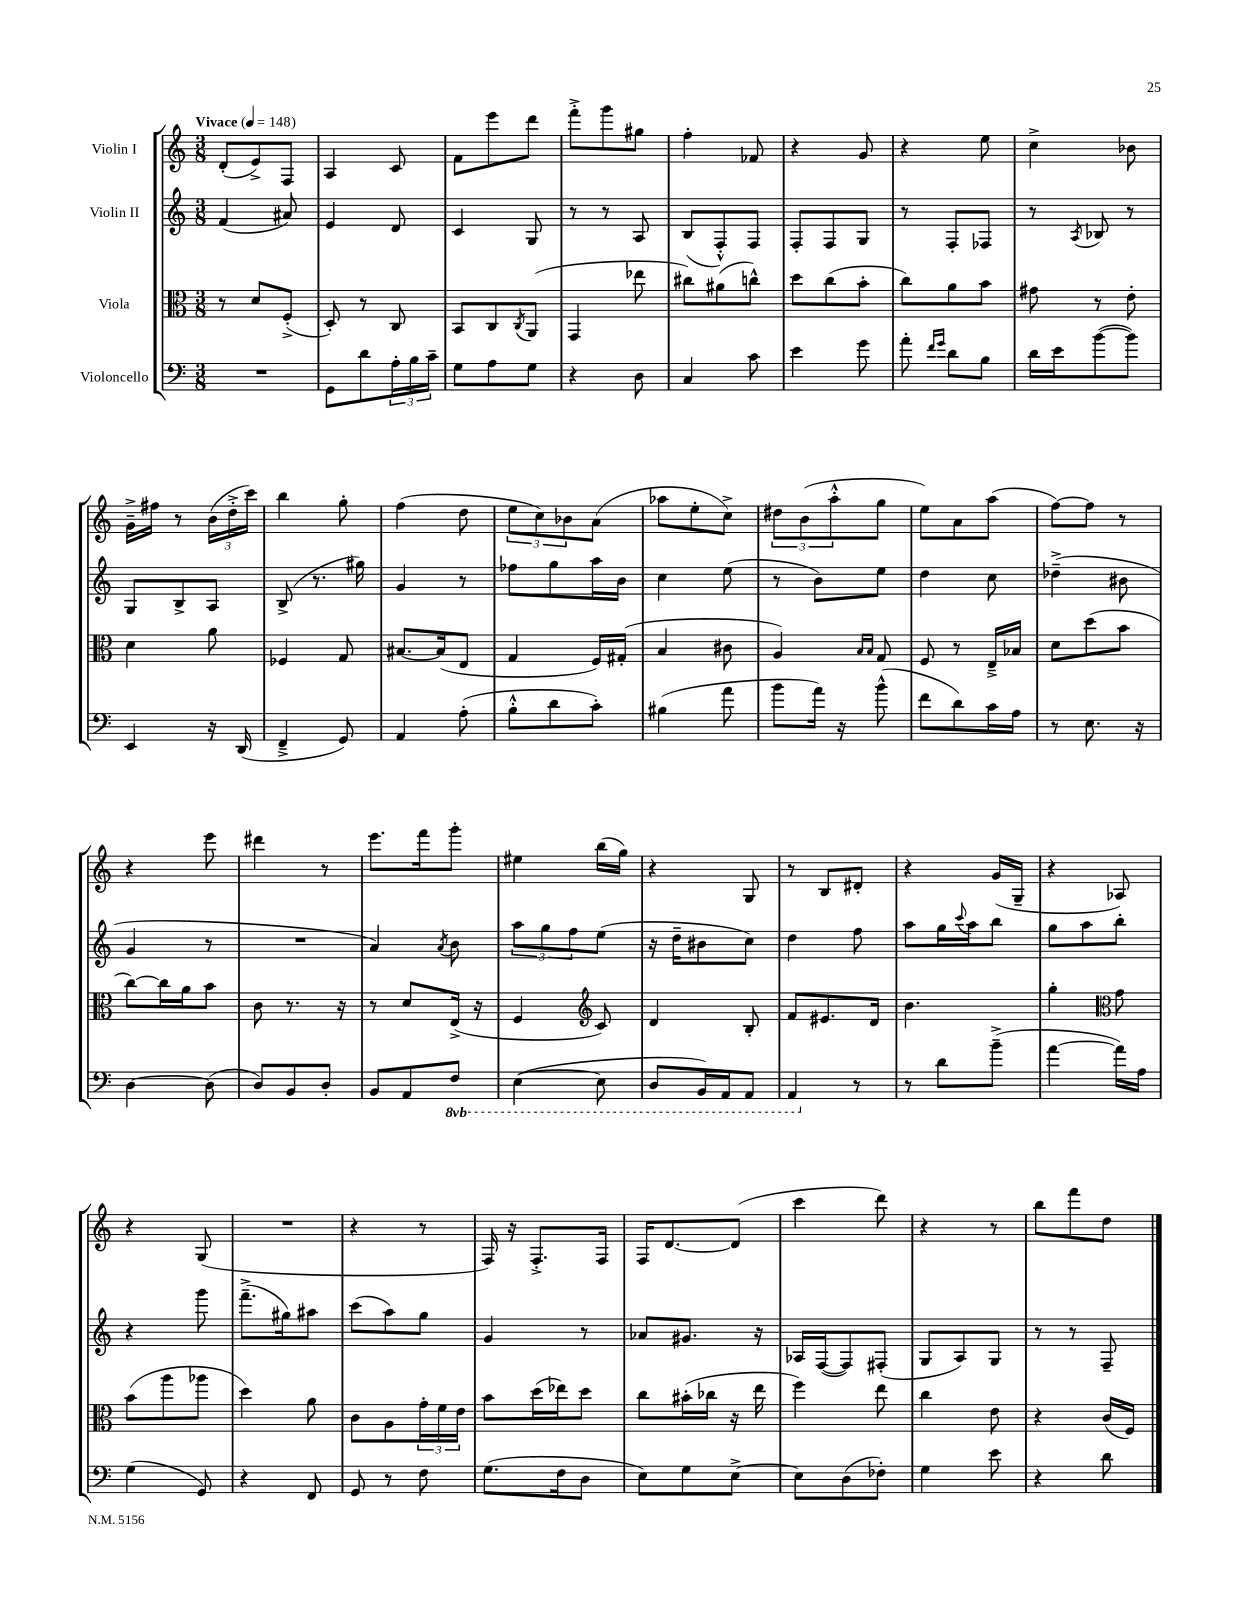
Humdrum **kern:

**kern	**kern	**kern	**kern
*part4	*part3	*part2	*part1
*staff4	*staff3	*staff2	*staff1
*I"Violoncello	*I"Viola	*I"Violin II	*I"Violin I
*clefF4	*clefC3	*clefG2	*clefG2
*k[]	*k[]	*k[]	*k[]
*M3/8	*M3/8	*M3/8	*M3/8
*MM148	*MM148	*MM148	*MM148
=1	=1	=1	=1
!	!	!	!LO:TX:a:B:t=Vivace
4.r	8r	(4f/	(8d'/L
.	8d/L	.	8e^/)
.	(8F'^/J	8a#X/)	8F/J
=2	=2	=2	=2
8GG\L	8D'/)	4e/	4A/
8d\	8r	.	.
24A'\L	8C/	8d/	8c/
24B\	.	.	.
24c~\JJ	.	.	.
=3	=3	=3	=3
8G\L	8BB/L	4c/	8f\L
8A\	8C/	.	8eee\
.	8qC/	.	.
8G\J	(8AA/J	8G/	8ddd\J
=4	=4	=4	=4
4r	4GG/	8r	8fff'^\L
.	.	8r	8ggg\
8D\	8ee-X\	8A/	8gg#X\J
=5	=5	=5	=5
4C/	8cc#X\L)	(8B/L	4ff'\
.	(8a#X\	8F'^^/)	.
8c\	8ccn^^\J)	8F/J	8f-X/
=6	=6	=6	=6
4e\	8dd\L	8F'/L	4r
.	(8cc\	8F/	.
8g\	8b'\J	8G/J	8g/
=7	=7	=7	=7
8a'\	8cc\L)	8r	4r
16qqf/LL	.	.	.
16qqg/JJ	.	.	.
8d\L	8a\	8F'/L	.
8B\J	8b\J	8F-X/J	8ee\
=8	=8	=8	=8
16d\LL	8g#X\	8r	4cc^\
16e\J	.	.	.
.	.	8qA/	.
([8b\	8r	8B-X/	.
8b\J])	8e'\	8r	8b-X\
!!LO:LB:g=z
=9	=9	=9	=9
4EE/	4d\	8G/L	16g~^\LL
.	.	.	16ff#X\JJ
.	.	8B^/	8r
16r	8a\	8A/J	(24b\LL
.	.	.	24dd'^\
(16DD/	.	.	.
.	.	.	24ccc\JJ)
=10	=10	=10	=10
4FF~^/	4F-X/	(8B^/	4bb\
.	.	8.r	.
8GG/)	8G/	.	8gg'\
.	.	16gg#X\)	.
=11	=11	=11	=11
4AA/	[8.B#X/L	4g/	(4ff\
.	(16B#/k]	.	.
(8A'\	8E/J	8r	8dd\
=12	=12	=12	=12
8B'^^\L	4G/	8ff-X\L	12ee\L
.	.	.	12cc\)
8d\	.	8gg\	.
.	.	.	12b-X\
8c'\J)	16F/LL)	16aa\L	(8a\J
.	(16G#X'/JJ	16b\JJ	.
=13	=13	=13	=13
(4B#X\	4B/	4cc\	8aa-X\L
.	.	.	8ee'\
8a\	8c#X\	(8ee\	8cc^\J)
=14	=14	=14	=14
8b\L	4A/)	8r	12dd#X\L
.	.	.	(12b\
16a\Jk)	.	8b\L)	.
.	.	.	12aa'^^\
16r	.	.	.
.	16qqB/LL	.	.
.	16qqB/JJ	.	.
(8b^^\	8G/	8ee\J	8gg\J
=15	=15	=15	=15
8f\L	8F/	4dd\	8ee\L)
8d\)	8r	.	8a\
16c\L	16E~^/LL	8cc\	(8aa\J
16A\JJ	16B-X/JJ	.	.
=16	=16	=16	=16
8r	8d\L	(4dd-X~^\	[8ff\L)
8.E\	(8dd\	.	8ff\J]
.	8b\J	8b#X\	8r
16r	.	.	.
!!LO:LB:g=z
=17	=17	=17	=17
[4D\	[8cc\L)	4g/	4r
.	16cc\L]	.	.
.	16a\J	.	.
(8D\]	8b\J	8r	8eee\
=18	=18	=18	=18
8D/L)	8c\	4.r	4ddd#X\
8BB/	8.r	.	.
8D'/J	.	.	8r
.	16r	.	.
=19	=19	=19	=19
8BB/L	8r	4a/)	8.eee\L
8AA/	8d/L	.	.
.	.	.	16fff\k
.	.	8qa/	.
*8ba	*	*	*
8FF/J	(16E^/Jk	8b\	8ggg'\J
.	16r	.	.
=20	=20	=20	=20
([4EE\	4F/	12aa\L	4ee#X\
.	.	12gg\	.
.	.	12ff\	.
*	*clefG2	*	*
8EE\]	8c/)	(8ee\J	(16bb\LL
.	.	.	16gg\JJ)
=21	=21	=21	=21
8DD/L	4d/	16r	4r
.	.	16dd~\KL	.
16BBB/L)	.	8b#X\	.
16AAA/J	.	.	.
8AAA/J	8B'/	8cc\J)	8G/
=22	=22	=22	=22
4AAA/	8f/L	4dd\	8r
.	8.e#X/	.	8B/L
*X8ba	*	*	*
8r	.	8ff\	8d#X'/J
.	16d/Jk	.	.
=23	=23	=23	=23
8r	4.b\	8aa\L	4r
8d\L	.	16gg\L	.
.	.	8qqccc/	.
.	.	16aa\J	.
(8b~^\J	.	8bb\J	(16g/LL
.	.	.	16G~/JJ
=24	=24	=24	=24
[4a\	4gg'\	8gg\L	4r
.	.	8aa\	.
*	*clefC3	*	*
16a\LL])	8g\	8bb'\J	8A-X/)
16A\JJ	.	.	.
!!LO:LB:g=z
=25	=25	=25	=25
(4G\	(8b\L	4r	4r
.	8aa\	.	.
8GG/)	8aa-X\J	8ggg\	(8G/
=26	=26	=26	=26
4r	4dd\)	(8.fff~^\L	4.r
.	.	16gg#X\k)	.
8FF/	8a\	8aa#X\J	.
=27	=27	=27	=27
8GG/	8c\L	(8ccc\L	4r
8r	8A\	8aa\)	.
8F\	24g'\L	8gg\J	8r
.	24f\	.	.
.	24e\JJ	.	.
=28	=28	=28	=28
(8.G\L	8b\L	4g/	16F/)
.	.	.	16r
.	(16dd\L	.	8.F'^/L
16F\k	16ee-X\J)	.	.
8D\J	8dd\J	8r	.
.	.	.	16F/Jk
=29	=29	=29	=29
8E\L)	8cc\L	8a-X/L	16F/KL
.	.	.	[8.d/
8G\	(16b#X'\L	8.g#X/J	.
.	16cc-X\JJ	.	.
[8E^\J	16r	.	(8d/J]
.	16ee\	16r	.
=30	=30	=30	=30
8E\L]	4ff\)	16A-X/LL	4ccc\
.	.	([16F/J	.
(8D\	.	8F/])	.
8F-X'\J)	8ee\	(8F#X'/J	8ddd\)
=31	=31	=31	=31
4G\	4cc\	8G/L	4r
.	.	8A/)	.
8e\	8e\	8G/J	8r
=32	=32	=32	=32
4r	4r	8r	8bb\L
.	.	8r	8fff\
8d\	(16c/LL	8F~/	8dd\J
.	16F/JJ)	.	.
==	==	==	==
*-	*-	*-	*-
